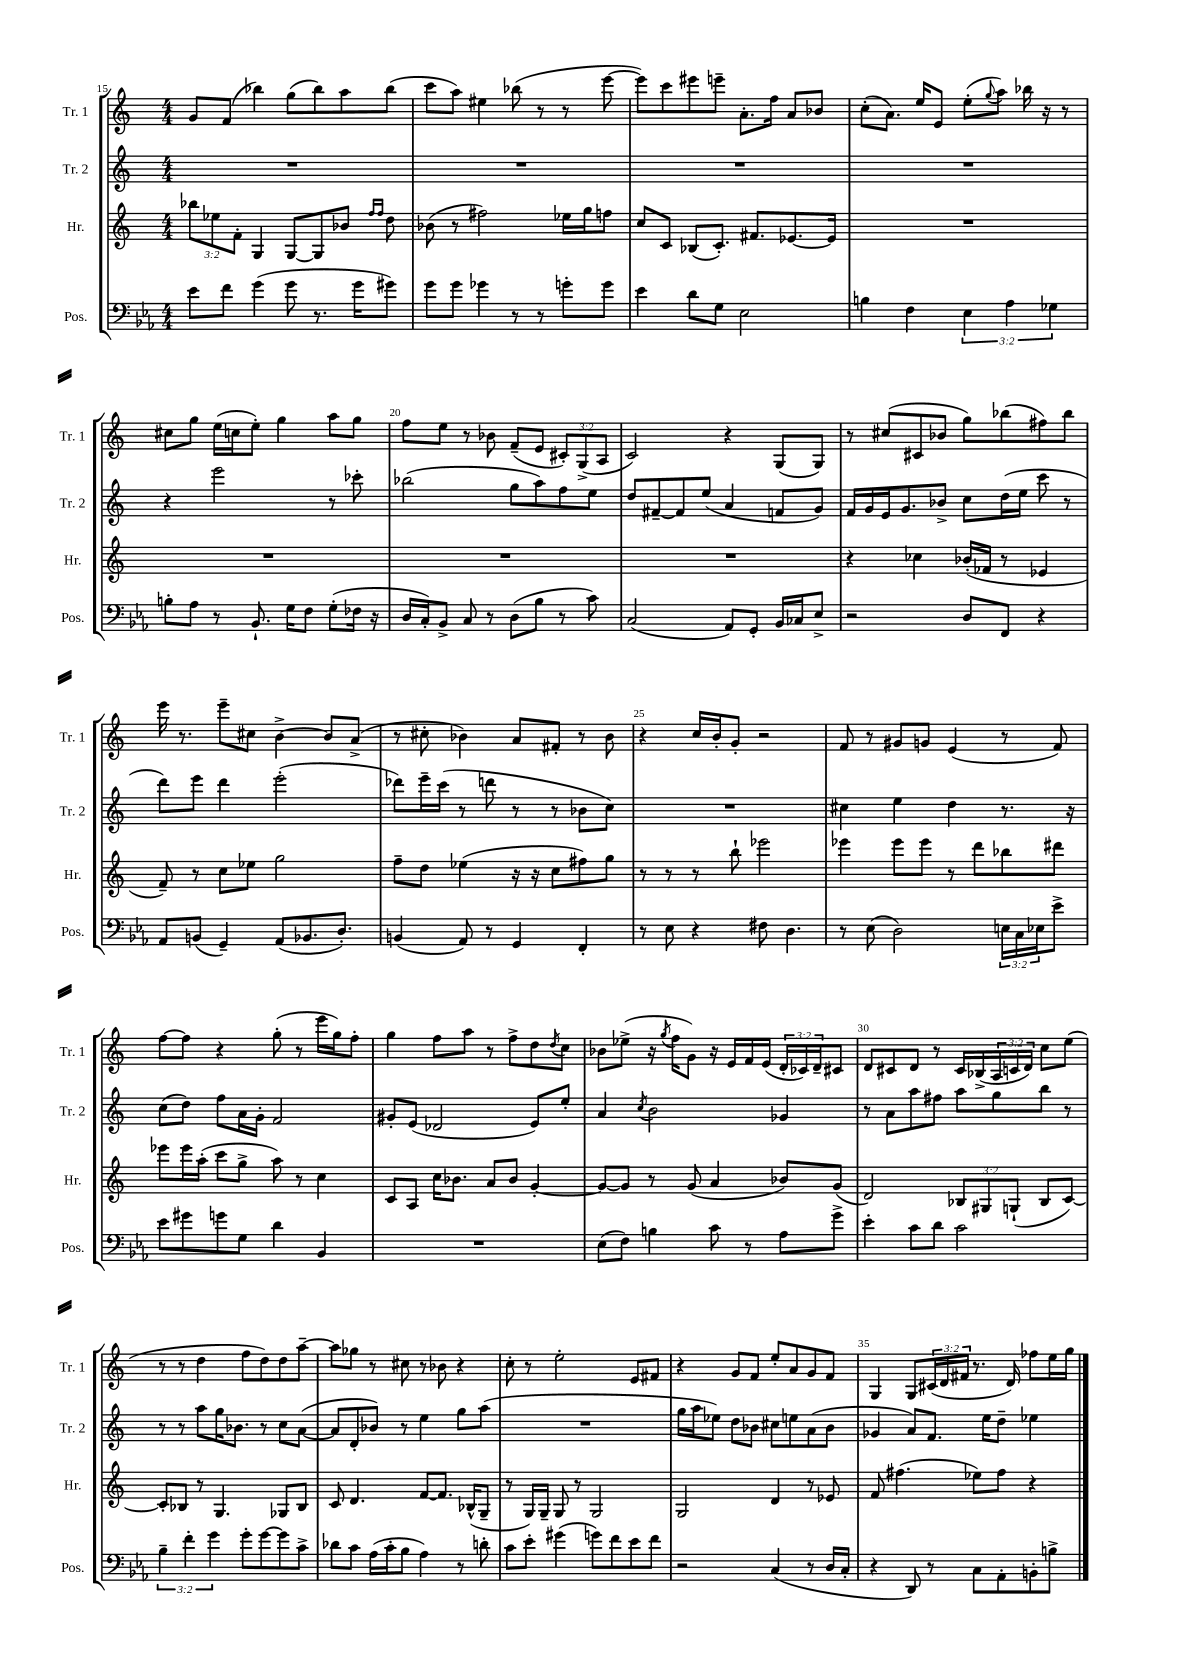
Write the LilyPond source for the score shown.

<<
\new StaffGroup <<
\new Staff = "s0" \with { instrumentName = "Tr. 1" shortInstrumentName = "Tr. 1" } {
    \clef treble \key c \major \numericTimeSignature \time 4/4 \override Staff.TupletNumber.text = #tuplet-number::calc-fraction-text
    g'8 f'8( bes''4) g''8( bes''8) a''8 bes''8( |
    c'''8 a''8) eis''4 bes''8( r8 r8 e'''8~ |
    e'''8) c'''8 eis'''8 e'''8-- a'8.-. f''16 a'8 bes'8 |
    c''8-.( a'8.) e''16 e'8 e''8-.( \appoggiatura { g''8 } a''8) bes''16 r16 r8 |
    cis''8 g''8 e''16( c''16 e''8-.) g''4 a''8 g''8 |
    f''8 e''8 r8 bes'8 f'8--( e'8 \tuplet 3/2 { cis'8-.) g8->( a8 } |
    c'2) r4 g8( g8) |
    r8 cis''8( cis'8 bes'8 g''8) bes''8( fis''8) bes''8 |
    e'''16 r8. e'''8-- cis''8 b'4~-> b'8 a'8->( |
    r8 cis''8-. bes'4) a'8 fis'8-. r8 bes'8 |
    r4 c''16 b'16-. g'8-. r2 |
    f'8 r8 gis'8 g'8 e'4( r8 f'8) |
    f''8~ f''8 r4 g''8-.( r8 e'''16 g''16) f''8-. |
    g''4 f''8 a''8 r8 f''8-> d''8 \acciaccatura { d''8 } c''8 |
    bes'8 ees''8->( r16 \acciaccatura { g''8 } f''16 g'8) r16 e'16 f'16 e'16( \tuplet 3/2 { d'16-. ces'16) d'16-- } cis'8 |
    d'8 cis'8 d'8 r8 cis'16 bes16->( \tuplet 3/2 { a16 c'16 d'16) } c''8 e''8( |
    r8 r8 d''4 f''8 d''8) d''8 a''8~-- |
    a''8 ges''8 r8 cis''8 r8 bes'8 r4 |
    c''8-. r8 e''2-. e'8 fis'8 |
    r4 g'8 f'8 e''8-. a'8 g'8 f'8 |
    g4 g8 \tuplet 3/2 { cis'16( d'16 fis'16 } r8. d'16) fes''8 e''16 g''16 \bar "|." |
}
\new Staff = "s1" \with { instrumentName = "Tr. 2" shortInstrumentName = "Tr. 2" } {
    \clef treble \key c \major \numericTimeSignature \time 4/4
    R1 |
    R1 |
    R1 |
    R1 |
    r4 e'''2 r8 ces'''8-. |
    bes''2( g''8 a''8) f''8 e''8 |
    d''8 fis'8~-- fis'8 e''8( a'4 f'8 g'8) |
    f'16 g'16 e'16 g'8. bes'8-> c''8 d''16( e''16 c'''8 r8 |
    d'''8) e'''8 d'''4 e'''2-.( |
    des'''8) e'''16-- c'''16( r8 d'''8 r8 r8 bes'8 c''8) |
    R1 |
    cis''4 e''4 d''4 r8. r16 |
    c''8( d''8) f''8 a'16 g'16-. f'2 |
    gis'8-. e'8( des'2 e'8) e''8-. |
    a'4 \acciaccatura { c''8 } b'2 ges'4 |
    r8 a'8 a''8 fis''8 a''8 g''8 b''8 r8 |
    r8 r8 a''8 g''16 bes'8. r8 c''8 a'8~( |
    a'8 d'8-. bes'8) r8 e''4 g''8 a''8( |
    R1 |
    g''16 a''16 ees''8) d''8 bes'8 cis''8 e''8 a'8( bes'8 |
    ges'4 a'8) f'8. e''16 d''8-- ees''4 \bar "|." |
}
\new Staff = "s2" \with { instrumentName = "Hr." shortInstrumentName = "Hr." } {
    \clef treble \key c \major \numericTimeSignature \time 4/4 \override Staff.TupletNumber.text = #tuplet-number::calc-fraction-text
    \tuplet 3/2 { bes''8 ees''8 f'8-. } g4 g8~ g8 bes'8 \grace { f''16 f''16 } d''8 |
    bes'8( r8 fis''2) ees''16 g''16 f''8 |
    c''8 c'8 bes8( c'8.-.) fis'8. ees'8.~ ees'16 |
    R1 |
    R1 |
    R1 |
    R1 |
    r4 ces''4 bes'16-.( fes'16 r8 ees'4 |
    f'8--) r8 c''8 ees''8 g''2 |
    f''8-- d''8 ees''4( r16 r16 c''8 fis''8) g''8 |
    r8 r8 r8 b''8-! ees'''2 |
    ees'''4 ees'''8 ees'''8 r8 d'''8 bes''8 dis'''8 |
    ees'''8 ees'''16 a''16-.( c'''8 g''8-> a''8) r8 c''4 |
    c'8 a8 c''16 bes'8. a'8 bes'8 g'4~-. |
    g'8~ g'8 r8 g'8( a'4 bes'8) g'8( |
    d'2) \tuplet 3/2 { bes8 gis8 g8-!( } bes8 c'8~) |
    c'8-. bes8 r8 g4. ges8 bes8 |
    c'8 d'4. f'8~ f'8. bes16-^( g8-- |
    r8 g16) g16-- g8 r8 g2 |
    g2 d'4 r8 ees'8 |
    f'8 fis''4.( ees''8) fis''8 r4 \bar "|." |
}
\new Staff = "s3" \with { instrumentName = "Pos." shortInstrumentName = "Pos." } {
    \clef bass \key ees \major \numericTimeSignature \time 4/4 \override Staff.TupletNumber.text = #tuplet-number::calc-fraction-text
    ees'8 f'8 g'4( g'8 r8. g'16 gis'8) |
    g'8 g'8 ges'4 r8 r8 g'8-. g'8 |
    ees'4 d'8 g8 ees2 |
    b4 f4 \tuplet 3/2 { ees4 aes4 ges4 } |
    b8-. aes8 r8 bes,8.-! g16 f8 g8-.( fes16 r16 |
    d16 c16-.) bes,8-> c8 r8 d8( bes8 r8 c'8) |
    c2( aes,8) g,8-. bes,16 ces16 ees8-> |
    r2 d8 f,8 r4 |
    aes,8 b,8( g,4--) aes,8( bes,8. d8.-.) |
    b,4( aes,8) r8 g,4 f,4-. |
    r8 ees8 r4 fis8 d4. |
    r8 ees8( d2) \tuplet 3/2 { e16 c16 ees16 } ees'8-> |
    ees'8 gis'8 g'8 g8 d'4 bes,4 |
    R1 |
    ees8( f8) b4 c'8 r8 aes8 g'8-> |
    ees'4-. c'8 d'8 c'2 |
    \tuplet 3/2 { bes4-- f'4-. g'4 } g'8-. g'8~ g'8 c'8-> |
    des'8 c'8 aes16( c'16-. bes8 aes4) r8 d'8-. |
    c'8 ees'8-. gis'4( g'8) f'8 ees'8 f'8 |
    r2 c4( r8 d16 c16-. |
    r4 d,8) r8 c8 aes,8-. b,8-. b8-> \bar "|." |
}
>>
>>
\layout { \context { \Score currentBarNumber = #15 \override BarNumber.break-visibility = ##(#f #t #t) barNumberVisibility = #(every-nth-bar-number-visible 5) } }
